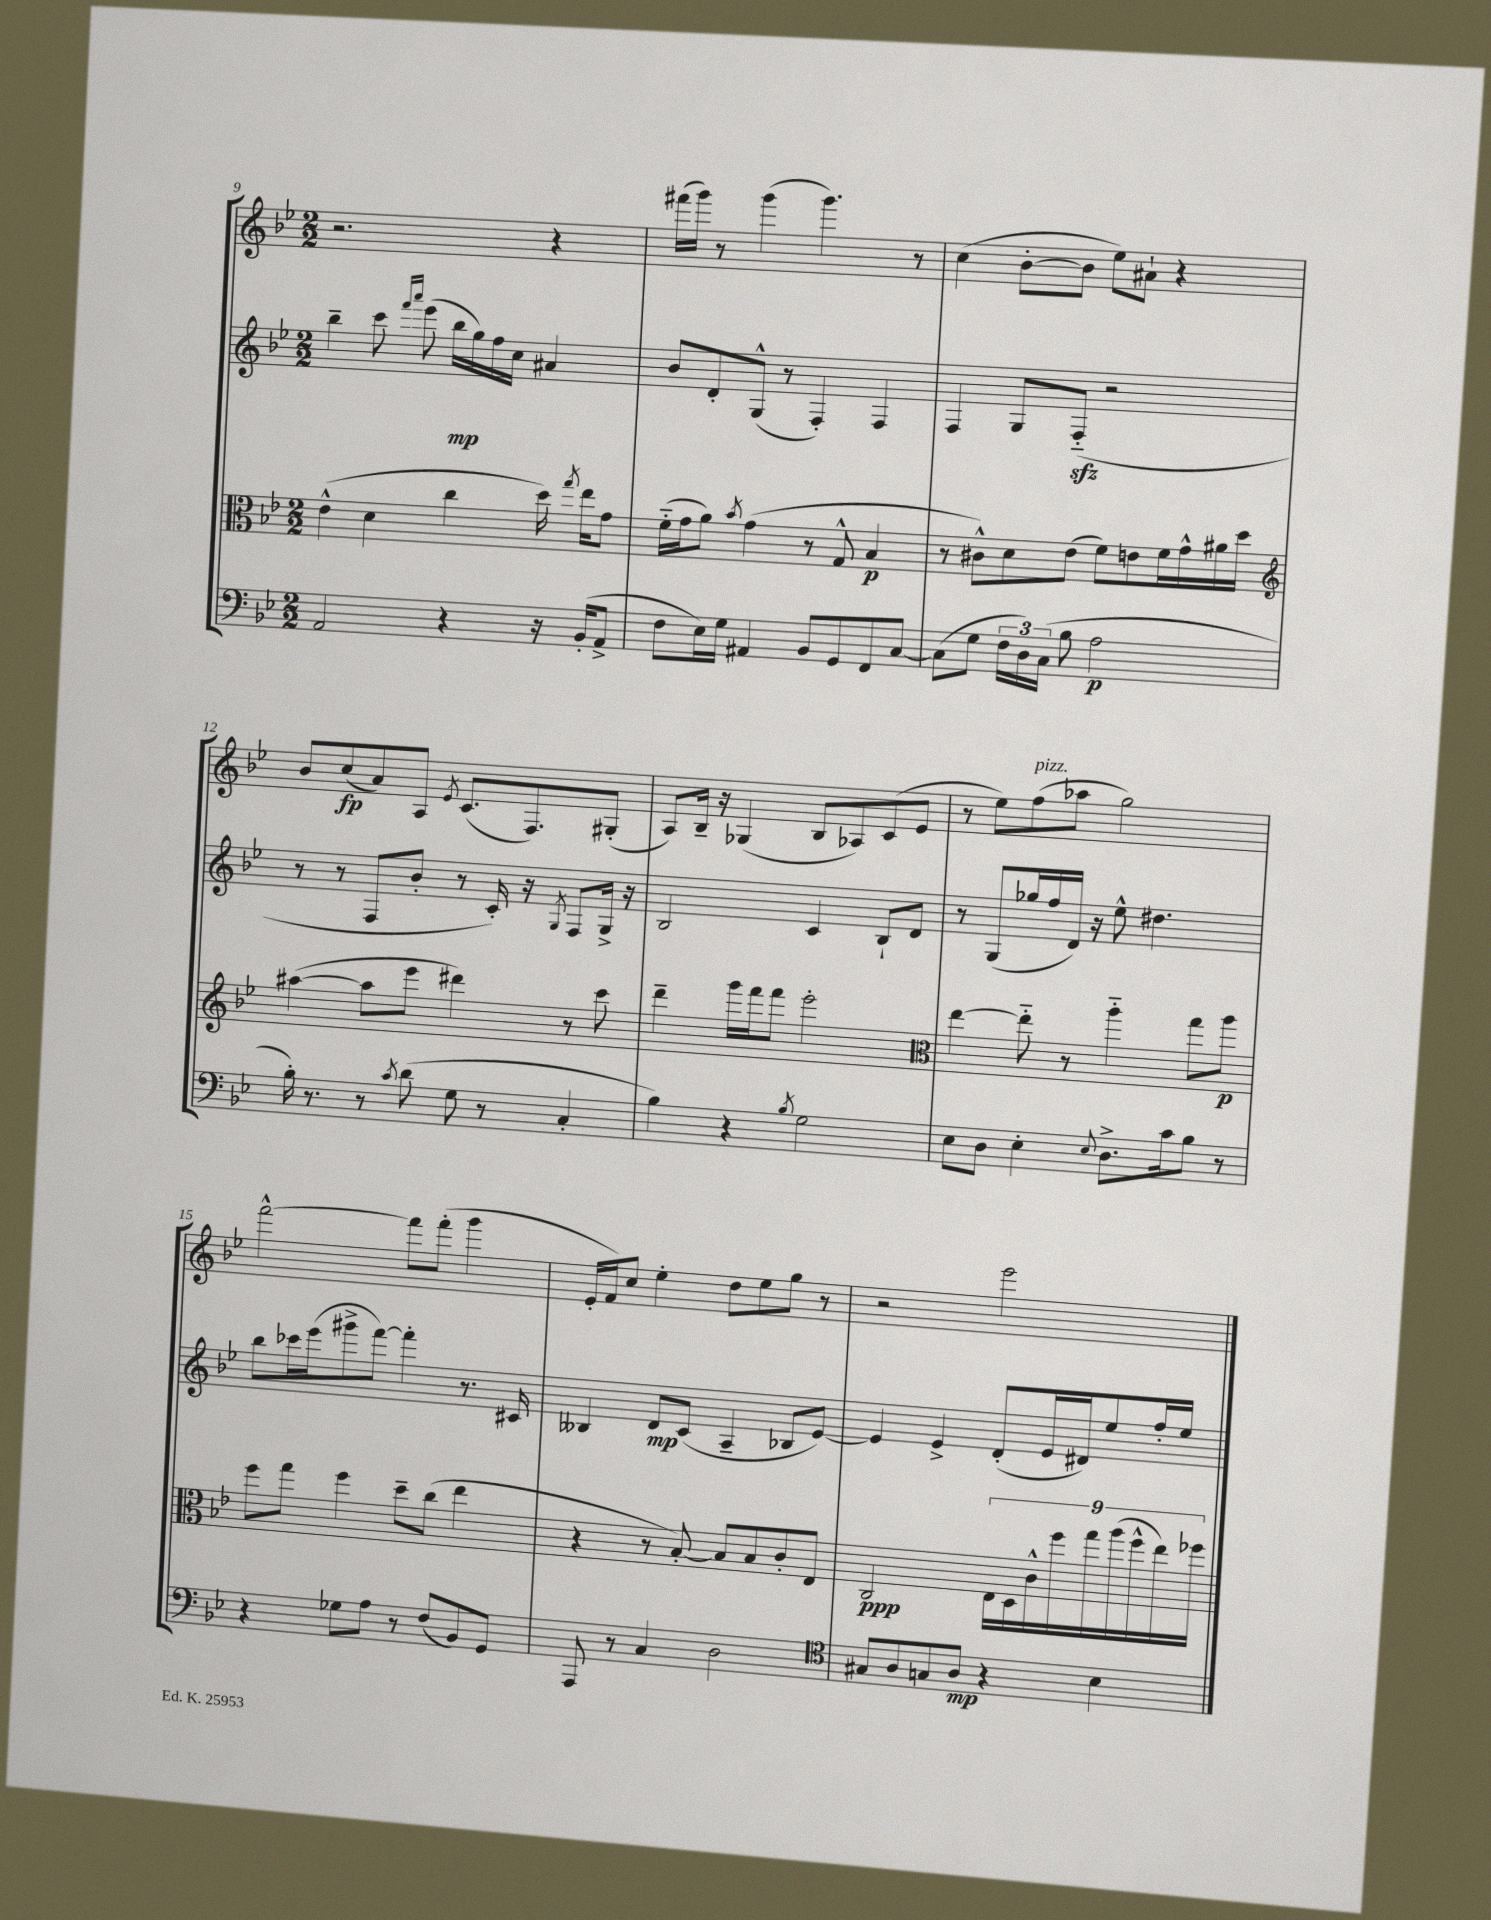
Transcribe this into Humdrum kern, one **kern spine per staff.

**kern	**kern	**kern	**kern
*staff4	*staff3	*staff2	*staff1
*clefF4	*clefC3	*clefG2	*clefG2
*k[b-e-]	*k[b-e-]	*k[b-e-]	*k[b-e-]
*M2/2	*M2/2	*M2/2	*M2/2
2AA	(4e-^^	4bb-~	2.r
.	4d	8ccc	.
.	.	16qqfff	.
.	.	16qqaaa	.
.	.	(8eee-	.
4r	4cc	16bb-	.
.	.	16gg)	.
.	.	16ff	.
.	.	16cc	.
16r	16dd)	4a#	4r
.	8qgg	.	.
(16BB-'	16ee-	.	.
8AA^	8g	.	.
=	=	=	=
8F	(16f'~	8b-	(16fff#
.	16g	.	16ggg)
16E-)	8a)	8d'	8r
16G	.	.	.
.	8qb-	.	.
4AA#	(4g	(8G^^	(4ggg
.	.	8r	.
8BB-	8r	4F')	4.ggg)
8GG	8G^^	.	.
8FF	4B-	4F	.
[8C	.	.	8r
=	=	=	=
(8C]	8r	4F	(4cc
8G	8c#^^)	.	.
24F	8d	8G	[8b-'
24D)	.	.	.
(24C	.	.	.
8B-	(8e-	(8F'~	8b-]
2A	8f)	2r	8ee-)
.	8e	.	8a#`
.	16f	.	4r
.	16g^^	.	.
.	16a#	.	.
.	16dd	.	.
=	=	=	=
*	*clefG2	*	*
16B-')	([4aa#	8r	8b-
8.r	.	.	.
.	.	8r	(8cc
8r	8aa#]	8F	8a)
8qc	.	.	.
(8d	8eee-	8b-'	8A
.	.	.	8qe-
8G	4ddd#)	8r	(8.c
8r	.	16c')	.
.	.	16r	8.F)
.	.	8qG	.
4C'	8r	8F	.
.	8ccc	16G^	(8G#'
.	.	16r	.
=	=	=	=
4B-)	4ddd~	2B-	8A)
.	.	.	16B-~
.	.	.	16r
4r	16ggg	.	(4G-
.	16fff	.	.
.	8fff	.	.
8qB-	.	.	.
2G	2eee-'	4c	8B-
.	.	.	8A-)
.	.	8B-`	(8c
.	.	8d	8e-
=	=	=	=
*	*clefC3	*	*
8E-	[4ee-	8r	8r
8D	.	(8G	8ee-)
4E-'	8ee-'~]	16gg-	(8ff
.	.	16ff	.
.	8r	16d)	8aa-
.	.	16r	.
8qqE-	.	.	.
8.D^	4aa'~	8ee-^^	2gg)
.	.	4.dd#	.
16c	.	.	.
8B-	8gg	.	.
8r	8aa	.	.
=	=	=	=
4r	8ff	8bb-	[2fff^^
.	8gg	16ccc-	.
.	.	(16eee-	.
8G-	4ff	8ggg#^	.
8A	.	[8fff)	.
8r	8dd~	4fff']	8fff]
(8F	(8cc	.	(8fff'
8BB-)	4ee-	8.r	4ggg
8GG	.	.	.
.	.	16c#	.
=	=	=	=
8AAA	4r	4B--	16e-'
.	.	.	16f)
8r	.	.	8cc
4C	8r	8d	4ee-'
.	[8B-')	(8c	.
2D	8B-]	4A~	8dd
.	8B-	.	8ee-
.	8c'	8B-	8gg
.	8E-	[8e-)	8r
=	=	=	=
*clefC4	*	*	*
8G#	2C	4e-]	2r
8A	.	.	.
8G	.	4e-^	.
8A	.	.	.
4r	18E-	(8d'	2eee-
.	18D	.	.
.	18c^^	.	.
.	.	16e-	.
.	18ff	.	.
.	.	16d#)	.
.	18gg	.	.
4B-	.	8ee-	.
.	(18aa	.	.
.	18ff^^	.	.
.	.	16ff'	.
.	18ee-)	.	.
.	.	16ee-	.
.	18ff-	.	.
==	==	==	==
*-	*-	*-	*-
